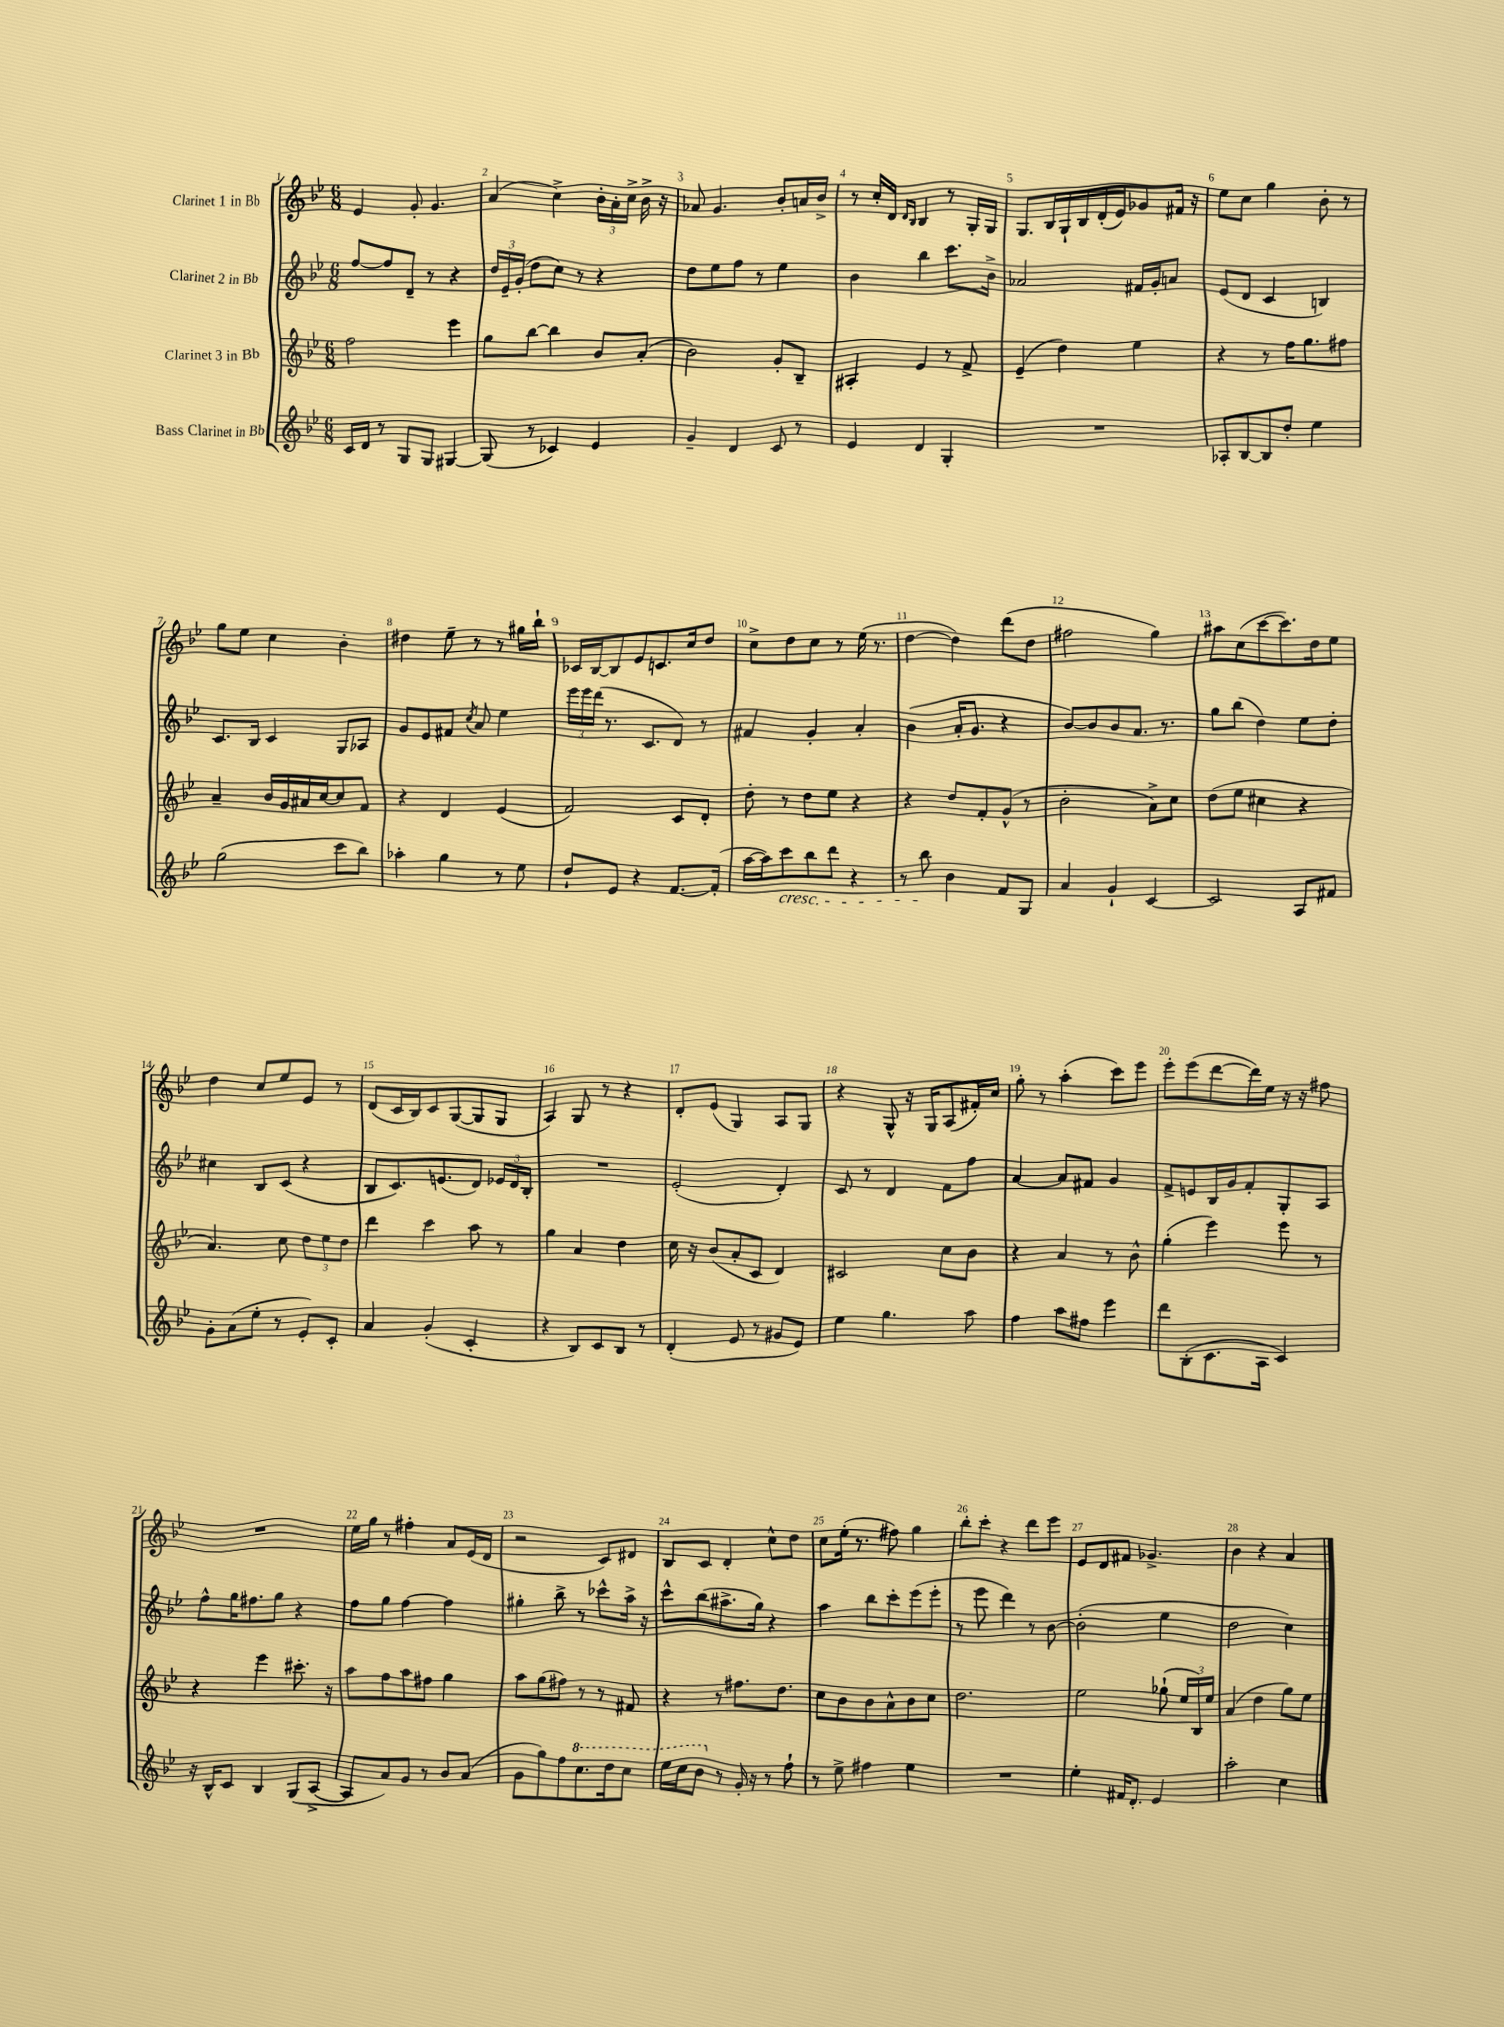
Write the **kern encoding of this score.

**kern	**kern	**kern	**kern
*part4	*part3	*part2	*part1
*staff4	*staff3	*staff2	*staff1
*I"Bass Clarinet in Bb	*I"Clarinet 3 in Bb	*I"Clarinet 2 in Bb	*I"Clarinet 1 in Bb
*clefG2	*clefG2	*clefG2	*clefG2
*k[b-e-]	*k[b-e-]	*k[b-e-]	*k[b-e-]
*M6/8	*M6/8	*M6/8	*M6/8
=1	=1	=1	=1
16c/LL	2ff\	[8ff/L	4e-/
16d/JJ	.	.	.
8r	.	8ff/]	.
8G/L	.	8d~/J	8g'/
8G/J	.	8r	4.g/
[4G#X/	4eee-\	4r	.
=2	=2	=2	=2
(8G#/]	8gg\L	24dd/LL	(4a/
.	.	24e-~/	.
.	.	(24g'/JJ	.
8r	[8bb-\J	8dd\L	.
4c-X/)	4bb-\]	8cc\J)	4cc^\)
.	.	8r	.
4e-/	8b-/L	4r	24b-'\LL
.	.	.	24a'\
.	.	.	24cc^\JJ
.	(8a'/J	.	16b-^\
.	.	.	16r
=3	=3	=3	=3
4g~/	2b-\)	8dd\L	8a-X/
.	.	8ee-\	4.g/
4d/	.	8ff\J	.
.	.	8r	.
8c/	8g'/L	4ee-\	8b-'/L
8r	8B-~/J	.	16an/L
.	.	.	16b-^/JJ
=4	=4	=4	=4
4e-/	4A#X'/	4b-\	8r
.	.	.	16cc'/LL
.	.	.	16d/JJ
.	.	.	16qqd/LL
.	.	.	16qqB-/JJ
4d/	4e-/	4bb-\	4B-/
4G'/	8r	8.ccc\L	8r
.	8f^/	.	16G'/LL
.	.	16b-^\Jk	16G/JJ
=5	=5	=5	=5
2.r	(4e-~/	2a-X/	8.G/L
.	.	.	16B-/L
.	4dd\)	.	16G`/
.	.	.	16B-/
.	.	.	(16d'/
.	.	.	16e-/J)
.	4ee-\	16f#X/LL	8g-X/
.	.	16g'/J	.
.	.	8an/J	16f#X/Jk
.	.	.	16r
=6	=6	=6	=6
8A-X'/L	4r	(8e-/L	8ee-\L
[8B-/	.	8d/J	8cc\J
8B-/]	8r	4c/	4gg\
8dd'/J	16ff\KL	.	.
.	8.gg\	.	.
4ee-\	.	4Bn/)	8b-'\
.	8ff#X\J	.	8r
!!LO:LB:g=z
=7	=7	=7	=7
(2gg\	4a~/	8.c/L	8gg\L
.	.	.	8ee-\J
.	.	16B-/Jk	.
.	16b-/LL	4c/	4cc\
.	16g/	.	.
.	16a#X/	.	.
.	[16cc/J	.	.
8ccc\L	8cc/]	8G/L	4b-'\
8bb-\J)	8f/J	8A-X/J	.
=8	=8	=8	=8
4aa-X'\	4r	8g/L	4dd#X\
.	.	8e-/	.
4gg\	4d/	8f#X/J	8ee-~\
.	.	8qcc/	.
.	.	8a/	8r
8r	(4e-/	4ee-\	8r
8ee-\	.	.	16gg#X\LL
.	.	.	16bb-`\JJ
=9	=9	=9	=9
8dd`/L	2f/)	24eee-\LL	16c-X/LL
.	.	24eee-\	.
.	.	.	[16B-/J
.	.	(24ddd\JJ	.
8e-/J	.	8.r	8B-/]
4r	.	.	8e-/
.	.	8.c/L	.
.	.	.	8.cn/
[8.f/L	8c/L	8d/J)	.
.	.	.	16cc/k
.	8d'/J	8r	8dd/J
(16f'/Jk]	.	.	.
=10	=10	=10	=10
[16aa\LL	8dd'\	4f#X/	8cc^\L
16aa\J])	.	.	.
!LO:TX:b:i:t=cresc.	!	!	!
8ccc\	8r	.	8dd\
8bb-\	8dd\L	4g'/	8cc\J
8ddd\J	8ee-\J	.	8r
4r	4r	4a'/	(16ee-\
.	.	.	8.r
=11	=11	=11	=11
8r	4r	(4b-\	[4dd\
8bb-\	.	.	.
4b-\	8dd/L	16a'/KL	4dd\])
.	.	8.g/J	.
.	8f'/	.	.
8f/L	(8g^^/J	4r	(8ddd\L
8G/J	8r	.	8dd\J
=12	=12	=12	=12
4a/	2b-'\	[8b-/L)	2ff#X\
.	.	8b-/]	.
4g`/	.	8b-/	.
.	.	8.a/J	.
[4c/	8a^\L)	.	4gg\)
.	.	8.r	.
.	8cc\J	.	.
=13	=13	=13	=13
2c/]	(8dd\L	8gg\L	8aa#X\L
.	8ee-\J	(8bb-\J	(8cc\
.	4cc#X\	4dd\)	[8ccc\
.	.	.	8.ccc\])
8A/L	4r	8ee-\L	.
.	.	.	16dd\k
8f#X/J	.	8dd'\J	8ee-\J
!!LO:LB:g=z
=14	=14	=14	=14
8g'\L	4.a/)	4cc#X\	4dd\
(8a\	.	.	.
8ee-'\J	.	8B-/L	8cc/L
8r	8cc\	(8c/J	8ee-/
8e-'/L)	12dd\L	4r	8e-/J
.	12ee-\	.	.
8c'/J	.	.	8r
.	12dd\J	.	.
=15	=15	=15	=15
4a/	4ddd\	8B-/L	(8d/L
.	.	8.c/)	16c/L
.	.	.	16B-/J)
(4g'/	4ccc\	.	8c/
.	.	(8.en/	.
.	.	.	([8G/
4c'/	8aa\	8d/J)	8G/]
.	8r	24e-X/LL	8G/J
.	.	24d/	.
.	.	24B-'/JJ	.
=16	=16	=16	=16
4r	4gg\	2.r	4A/)
8B-/L)	4a/	.	8G/
8c/	.	.	8r
8B-/J	4dd\	.	4r
8r	.	.	.
=17	=17	=17	=17
(4d'/	16cc\	(2e-'/	8d'/L
.	16r	.	.
.	(8b-/L	.	(8e-/J
8e-/	8a'/	.	4G/)
8r	8c/J	.	.
8g#X/L	4d/)	4d'/)	8A/L
8e-/J)	.	.	8G/J
=18	=18	=18	=18
4ee-\	2c#X/	8c/	4r
.	.	8r	.
4.gg\	.	4d/	8G^^/
.	.	.	16r
.	.	.	16G/KL
.	8cc\L	8f\L	(8A/
8aa\	8b-\J	8ff\J	16f#X'/L)
.	.	.	16cc/JJ
=19	=19	=19	=19
4ff\	4r	[4a/	8gg'\
.	.	.	8r
8aa\L	4a/	8a/L]	(4aa'\
8ff#X\J	.	8f#X/J	.
4eee-\	8r	4g/	8ccc\L)
.	8b-^^\	.	8eee-\J
=20	=20	=20	=20
8ddd\L	(4gg'\	8f^/L	8eee-'\L
(8B-'\	.	8en/	(8eee-\
8.c\	4eee-\)	16B-/L	[8ddd\
.	.	16g/J	.
.	.	8f'/	16ddd\L])
16A\Jk	.	.	16ee-\JJ
4c/)	8eee-\	8G'/	16r
.	.	.	16r
.	8r	8A/J	8ff#X\
!!LO:LB:g=z
=21	=21	=21	=21
16r	4r	8ff^^\L	2.r
16B-^^/KL	.	.	.
8c/J	.	16gg\K	.
.	.	8.ff#X\	.
4B-/	4eee-\	.	.
.	.	8gg\J	.
(8G/L	8.ccc#X'\	4r	.
[8A^/J	.	.	.
.	16r	.	.
=22	=22	=22	=22
8A/L]	8aa\L	8ff\L	16ee-\LL
.	.	.	16gg\JJ
8a/)	8ff\	8gg\J	8r
8g/J	8aa\	[4ff\	4ff#X'\
8r	8ff#X\J	.	.
8b-/L	4gg\	4ff\]	8a/L
(8a/J	.	.	(16e-/L
.	.	.	16d/JJ
=23	=23	=23	=23
8g\L	8aa\L	4gg#X'\	2r
8gg\)	(8gg\	.	.
8ff\	8ff#X\J)	8bb-^\	.
*8va	*	*	*
8.ccc\	8r	8r	.
.	8r	8ccc-X^^\L	8c/L)
16ddd\k	.	.	.
8ccc\J	8f#X/	16aa^\Jk	8d#X/J
.	.	16r	.
=24	=24	=24	=24
16eee-\LL	4r	8ccc^^\L	8B-/L
16ccc\J	.	.	.
8bb-\J	.	(8bb-\	8c/J
*X8va	*	*	*
8r	8r	8.aa#X^\	4d'/
16g'/	8.ff#X\L	.	.
16r	.	16gg\Jk)	.
8r	.	4r	8cc^^\L
.	8.dd\J	.	.
8ff`\	.	.	8dd\J
=25	=25	=25	=25
8r	8cc\L	4aa\	8cc\L
8ee-^\	8b-\	.	(16ee-'\Jk
.	.	.	8.r
4ff#X\	8b-\	8bb-\L	.
.	8a^^\	8ccc'\	8ff#X\)
4ee-\	8b-\	(8eee-\	4gg\
.	8cc\J	8eee-'\J	.
=26	=26	=26	=26
2.r	2.dd\	8r	8bb-'\L
.	.	8eee-\	8ccc'\J
.	.	4ddd\)	4r
.	.	8r	8ddd\L
.	.	[8b-\	8eee-\J
=27	=27	=27	=27
4ee-'\	2ee-\	(2b-'\]	8e-/L
.	.	.	8d/
16f#X/KL	.	.	8f#X/J
8.d'/J	.	.	.
.	.	.	4.g-X^/
4e-/	(8gg-X`\	4ee-\	.
.	24ee-/LL	.	.
.	24B-/)	.	.
.	24ee-/JJ	.	.
=28	=28	=28	=28
2aa'\	(4a/	2dd\	4b-\
.	4dd\	.	4r
4cc\	8gg\L)	4cc\)	4a/
.	8ee-\J	.	.
==	==	==	==
*-	*-	*-	*-
